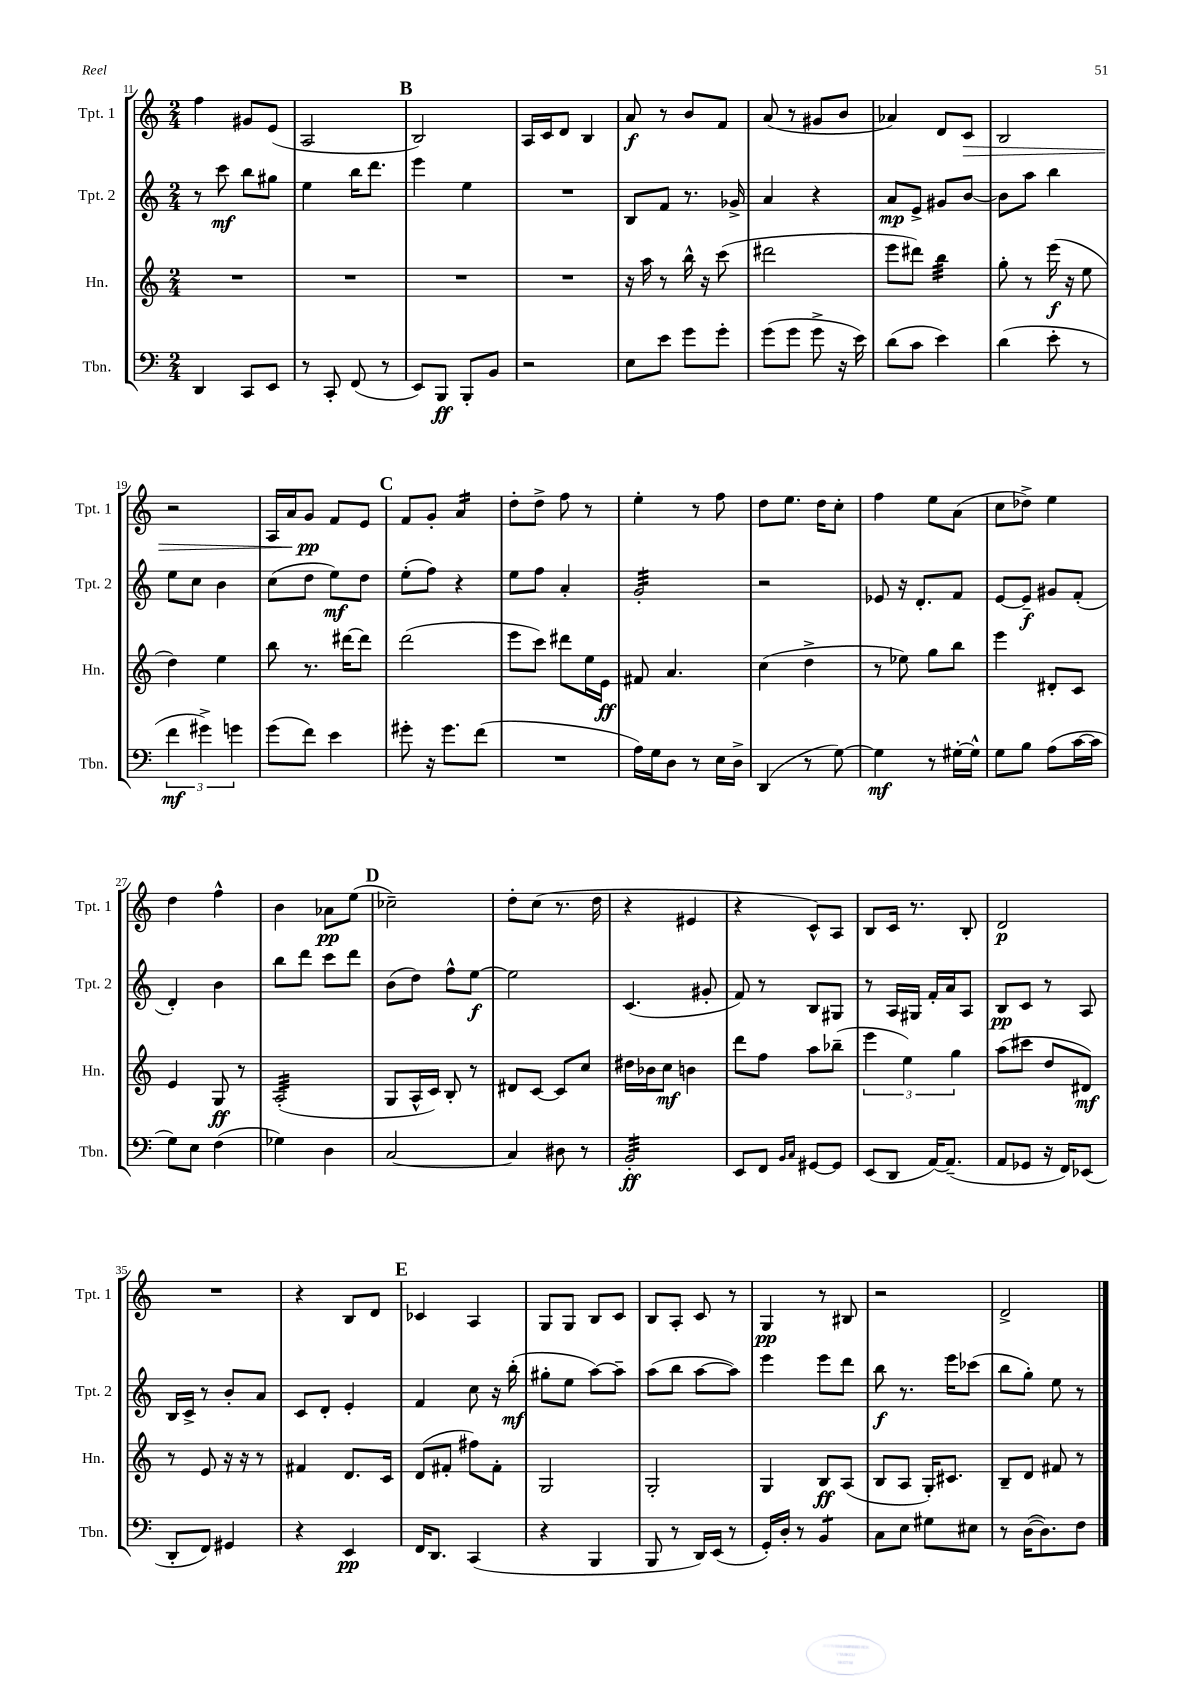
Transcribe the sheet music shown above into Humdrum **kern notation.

**kern	**kern	**kern	**kern
*staff4	*staff3	*staff2	*staff1
*clefF4	*clefG2	*clefG2	*clefG2
*k[]	*k[]	*k[]	*k[]
*M2/4	*M2/4	*M2/4	*M2/4
4DD/	2r	8r	4ff\
.	.	8ccc\	.
8CC/L	.	8bb\L	8g#/L
8EE/J	.	8gg#\J	(8e/J
=	=	=	=
8r	2r	4ee\	2A/
8CC'/	.	.	.
(8FF/	.	16bb\LK	.
.	.	8.ddd\J	.
8r	.	.	.
=	=	=	=
8EE/L)	2r	4eee\	2B/)
8BBB/J	.	.	.
8BBB'/L	.	4ee\	.
8BB/J	.	.	.
=	=	=	=
2r	2r	2r	16A/LL
.	.	.	16c/J
.	.	.	8d/J
.	.	.	4B/
=	=	=	=
8E\L	16r	8B/L	8a/
.	16aa\	.	.
8e\J	8r	8f/J	8r
8g\L	16bb^^\	8.r	8b/L
.	16r	.	.
8g'\J	(8ccc\	.	8f/J
.	.	16g-^/	.
=	=	=	=
(8g\L	2ddd#\	4a/	(8a/
8g\J	.	.	8r
8g^\	.	4r	8g#/L
16r	.	.	8b/J
16e\)	.	.	.
=	=	=	=
(8d\L	8eee\L	8a/L	4a-/)
8c\J	8ddd#\J)	8e^/J	.
4e\)	4bb\	8g#/L	8d/L
.	.	[8b/J	8c/J
=	=	=	=
(4d\	8gg'\	8b\]L	2B/
.	8r	8aa\J	.
8e'\	(16eee\	4bb\	.
.	16r	.	.
8r	8ee\	.	.
=	=	=	=
6f\	4dd\)	8ee\L	2r
.	.	8cc\J	.
6g#^\)	.	.	.
.	4ee\	4b\	.
6g\	.	.	.
=	=	=	=
(8g\L	8bb\	(8cc\L	16A/LL
.	.	.	16a/J
8f\J)	8.r	8dd\J	8g/J
4e\	.	8ee\L)	8f/L
.	[16ddd#\LK	.	.
.	8ddd#\]J	8dd\J	8e/J
=	=	=	=
8g#'\	(2ddd\	(8ee'\L	8f/L
16r	.	8ff\J)	8g'/J
8.g#\L	.	.	.
.	.	4r	4a/
(8f\J	.	.	.
=	=	=	=
2r	8eee\L	8ee\L	8dd'\L
.	8ccc\J)	8ff\J	8dd^\J
.	8ddd#\L	4a'/	8ff\
.	16ee\L	.	8r
.	16e\JJ	.	.
=	=	=	=
16A\LL)	8f#/	2g'/	4ee'\
16G\J	.	.	.
8D\J	4.a/	.	.
8r	.	.	8r
16E\LL	.	.	8ff\
16D^\JJ	.	.	.
=	=	=	=
(4DD/	(4cc\	2r	8dd\L
.	.	.	8.ee\J
8r	4dd^\	.	.
.	.	.	16dd\LK
[8G\)	.	.	8cc'\J
=	=	=	=
4G\]	8r	8e-/	4ff\
.	8ee-\)	16r	.
.	.	8.d'/L	.
8r	8gg\L	.	8ee\L
[16G#'\LL	8bb\J	8f/J	(8a\J
16G#^^\]JJ	.	.	.
=	=	=	=
8G\L	4eee\	[8e/L	8cc\L
8B\J	.	8e~/]J	8dd-^\J)
(8A\L	8d#'/L	8g#/L	4ee\
[16c\L	8c/J	(8f'/J	.
16c\]JJ	.	.	.
=	=	=	=
8G\L)	4e/	4d'/)	4dd\
8E\J	.	.	.
(4F\	8G/	4b\	4ff^^\
.	8r	.	.
=	=	=	=
4G-\)	(2A'/	8bb\L	4b\
.	.	8ddd\J	.
4D\	.	8ccc\L	8a-\L
.	.	8ddd\J	(8ee\J
=	=	=	=
[2C/	8G/L	(8b\L	2cc-~\)
.	16A^^/L	8dd\J)	.
.	16c/JJ)	.	.
.	8B'/	8ff^^\L	.
.	8r	[8ee\J	.
=	=	=	=
4C/]	8d#/L	2ee\]	8dd'\L
.	[8c/J	.	(8cc\J
8D#\	8c/]L	.	8.r
8r	8cc/J	.	.
.	.	.	16dd\
=	=	=	=
2BB'/	16dd#\LL	(4.c/	4r
.	16b-\J	.	.
.	8cc\J	.	.
.	4b\	.	4e#/
.	.	8g#'/	.
=	=	=	=
8EE/L	8ddd\L	8f/)	4r
8FF/J	8ff\J	8r	.
16qqBB/LL	.	.	.
16qqC/JJ	.	.	.
[8GG#/L	8aa\L	8B/L	8c^^/L)
8GG#/]J	(8bb-~\J	8G#/J	8A/J
=	=	=	=
(8EE/L	6eee\	8r	8B/L
8DD/J	.	16A/LL	16c/Jk
.	6ee\)	.	.
.	.	16G#/JJ	8.r
[16AA/LK)	.	16f'/LL	.
(8.AA~/]J	.	16a/J	.
.	6gg\	.	.
.	.	8A/J	8B'/
=	=	=	=
8AA/L	(8aa\L	8B/L	2d/
8GG-/J	8ccc#\J	8c/J	.
16r	8dd/L	8r	.
16FF/LK)	.	.	.
(8EE-/J	8d#/J)	8A/	.
=	=	=	=
8DD'/L	8r	16B/LL	2r
.	.	16c^/JJ	.
8FF/J)	8e/	8r	.
4GG#/	16r	8b'/L	.
.	16r	.	.
.	8r	8a/J	.
=	=	=	=
4r	4f#/	8c/L	4r
.	.	8d'/J	.
4EE/	8.d/L	4e'/	8B/L
.	.	.	8d/J
.	16c/Jk	.	.
=	=	=	=
16FF/LK	(8d/L	4f/	4c-/
8.DD/J	.	.	.
.	8f#'/J	.	.
(4CC/	8ff#\L)	8cc\	4A/
.	8f#'\J	16r	.
.	.	(16bb'\	.
=	=	=	=
4r	2G/	8gg#'\L	8G/L
.	.	8ee\J	8G/J
4BBB/	.	[8aa\L)	8B/L
.	.	8aa~\]J	8c/J
=	=	=	=
8BBB/	2G'/	(8aa\L	8B/L
8r	.	8bb\J	8A'/J
16DD/LL)	.	[8aa\L	8c/
(16EE/JJ	.	.	.
8r	.	8aa\]J)	8r
=	=	=	=
16GG'/LL)	4G/	4eee\	4G/
16D'/JJ	.	.	.
8r	.	.	.
4BB/	8B/L	8eee\L	8r
.	(8A/J	8ddd\J	8B#/
=	=	=	=
8C\L	8B/L	8bb\	2r
8E\J	8A/J	8.r	.
8G#\L	16G'/LK)	.	.
.	8.c#/J	16eee\LK	.
8E#\J	.	(8ccc-\J	.
=	=	=	=
8r	8B~/L	8bb\L	2d^/
([16D\LK	8d/J	8gg'\J)	.
8.D\])	.	.	.
.	8f#/	8ee\	.
8F\J	8r	8r	.
==	==	==	==
*-	*-	*-	*-
